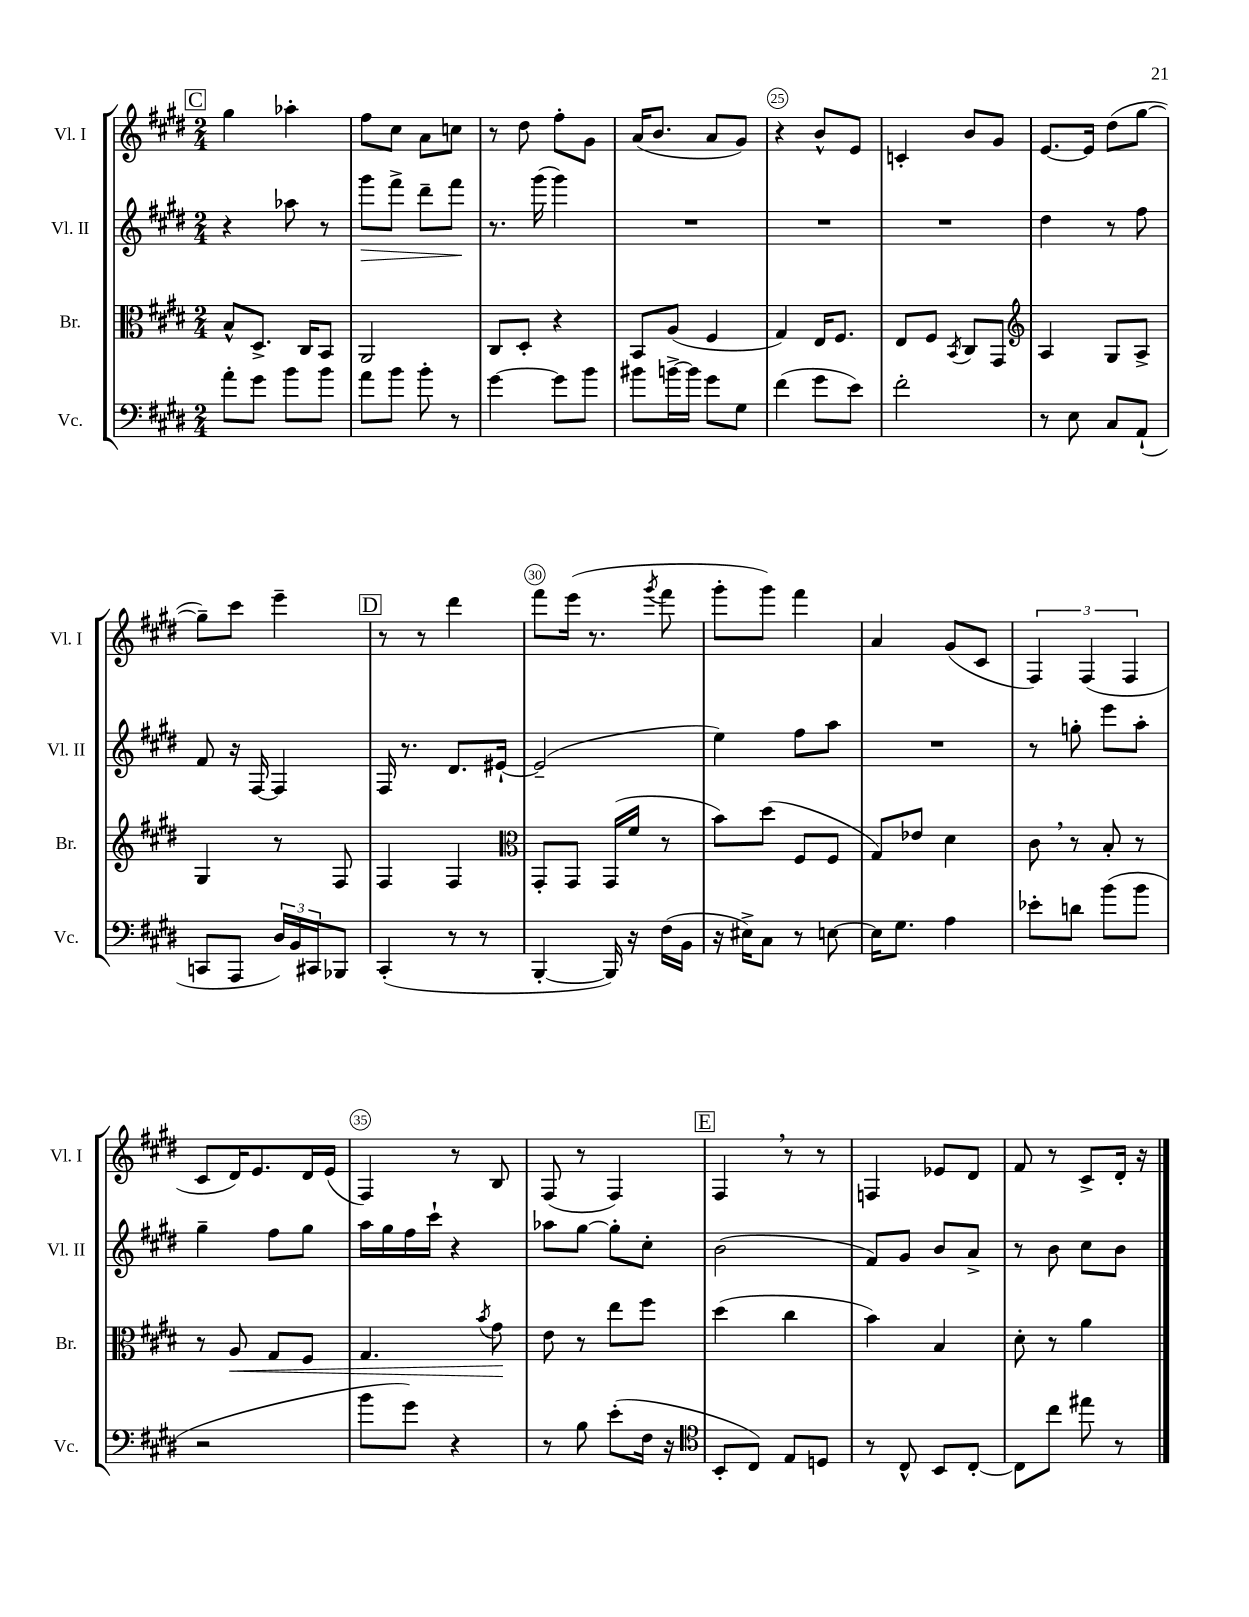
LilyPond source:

<<
\new StaffGroup <<
\new Staff = "s0" \with { instrumentName = "Vl. I" shortInstrumentName = "Vl. I" } {
    \clef treble \key e \major \numericTimeSignature \time 2/4
    \mark \markup { \box "C" } gis''4 aes''4-. |
    fis''8 cis''8 a'8 c''8 |
    r8 dis''8 fis''8-. gis'8 |
    a'16( b'8. a'8 gis'8) |
    r4 b'8-^ e'8 |
    c'4-. b'8 gis'8 |
    e'8.~ e'16 dis''8( gis''8~ |
    gis''8--) cis'''8 e'''4-- |
    \mark \markup { \box "D" } r8 r8 dis'''4 |
    fis'''8 e'''16( r8. \acciaccatura { gis'''8 } fis'''8 |
    gis'''8-. gis'''8) fis'''4 |
    a'4 gis'8( cis'8 |
    \tuplet 3/2 { fis4) fis4( fis4 } |
    cis'8 dis'16) e'8. dis'16 e'16( |
    fis4) r8 b8 |
    fis8( r8 fis4) |
    \mark \markup { \box "E" } fis4 \breathe r8 r8 |
    f4 ees'8 dis'8 |
    fis'8 r8 cis'8-> dis'16-. r16 \bar "|." |
}
\new Staff = "s1" \with { instrumentName = "Vl. II" shortInstrumentName = "Vl. II" } {
    \clef treble \key e \major \numericTimeSignature \time 2/4
    \mark \markup { \box "C" } r4 aes''8 r8 |
    gis'''8\> fis'''8-> dis'''8-- fis'''8\! |
    r8. gis'''16( gis'''4) |
    R2 |
    R2 |
    R2 |
    dis''4 r8 fis''8 |
    fis'8 r16 fis16~ fis4 |
    \mark \markup { \box "D" } fis16 r8. dis'8. eis'16~-! |
    eis'2--( |
    e''4) fis''8 a''8 |
    R2 |
    r8 g''8-. e'''8 a''8-. |
    gis''4-- fis''8 gis''8 |
    a''16 gis''16 fis''16 cis'''16-! r4 |
    aes''8 gis''8~ gis''8-. cis''8-. |
    \mark \markup { \box "E" } b'2( |
    fis'8) gis'8 b'8 a'8-> |
    r8 b'8 cis''8 b'8 \bar "|." |
}
\new Staff = "s2" \with { instrumentName = "Br." shortInstrumentName = "Br." } {
    \clef alto \key e \major \numericTimeSignature \time 2/4
    \mark \markup { \box "C" } b8-^ dis8.-> cis16 b,8 |
    a,2 |
    cis8 dis8-. r4 |
    b,8 a8( fis4 |
    gis4) e16 fis8. |
    e8 fis8 \acciaccatura { b,8 } cis8 gis,8 |
    \clef treble a4 gis8 a8-> |
    gis4 r8 fis8 |
    \mark \markup { \box "D" } fis4 fis4 |
    \clef alto gis,8-. gis,8 gis,16( fis'16 r8 |
    b'8) dis''8( fis8 fis8 |
    gis8) ees'8 dis'4 |
    cis'8 \breathe r8 b8-. r8 |
    r8 a8\< gis8 fis8 |
    gis4. \acciaccatura { b'8 } gis'8\! |
    e'8 r8 e''8 fis''8 |
    \mark \markup { \box "E" } dis''4( cis''4 |
    b'4) b4 |
    dis'8-. r8 a'4 \bar "|." |
}
\new Staff = "s3" \with { instrumentName = "Vc." shortInstrumentName = "Vc." } {
    \clef bass \key e \major \numericTimeSignature \time 2/4
    \mark \markup { \box "C" } a'8-. gis'8 b'8 b'8 |
    a'8 b'8 b'8-. r8 |
    gis'4~ gis'8 b'8 |
    bis'8 b'16~-> b'16 gis'8 gis8 |
    fis'4( gis'8 e'8) |
    fis'2-. |
    r8 e8 cis8 a,8-!( |
    c,8 a,,8 \tuplet 3/2 { dis16) b,16 cis,16 } bes,,8 |
    \mark \markup { \box "D" } cis,4-.( r8 r8 |
    b,,4~-. b,,16) r16 fis16( b,16 |
    r16 eis16->) cis8 r8 e8~ |
    e16 gis8. a4 |
    ees'8-. d'8 b'8( b'8 |
    r2 |
    b'8 gis'8) r4 |
    r8 b8 e'8-.( fis16 r16 |
    \mark \markup { \box "E" } \clef tenor b,8-. cis8) e8 d8 |
    r8 cis8-^ b,8 cis8~-. |
    cis8 cis''8 eis''8 r8 \bar "|." |
}
>>
>>
\layout { \context { \Score currentBarNumber = #21 \override BarNumber.break-visibility = ##(#f #t #t) barNumberVisibility = #(every-nth-bar-number-visible 5) \override BarNumber.stencil = #(make-stencil-circler 0.1 0.3 ly:text-interface::print) } }
